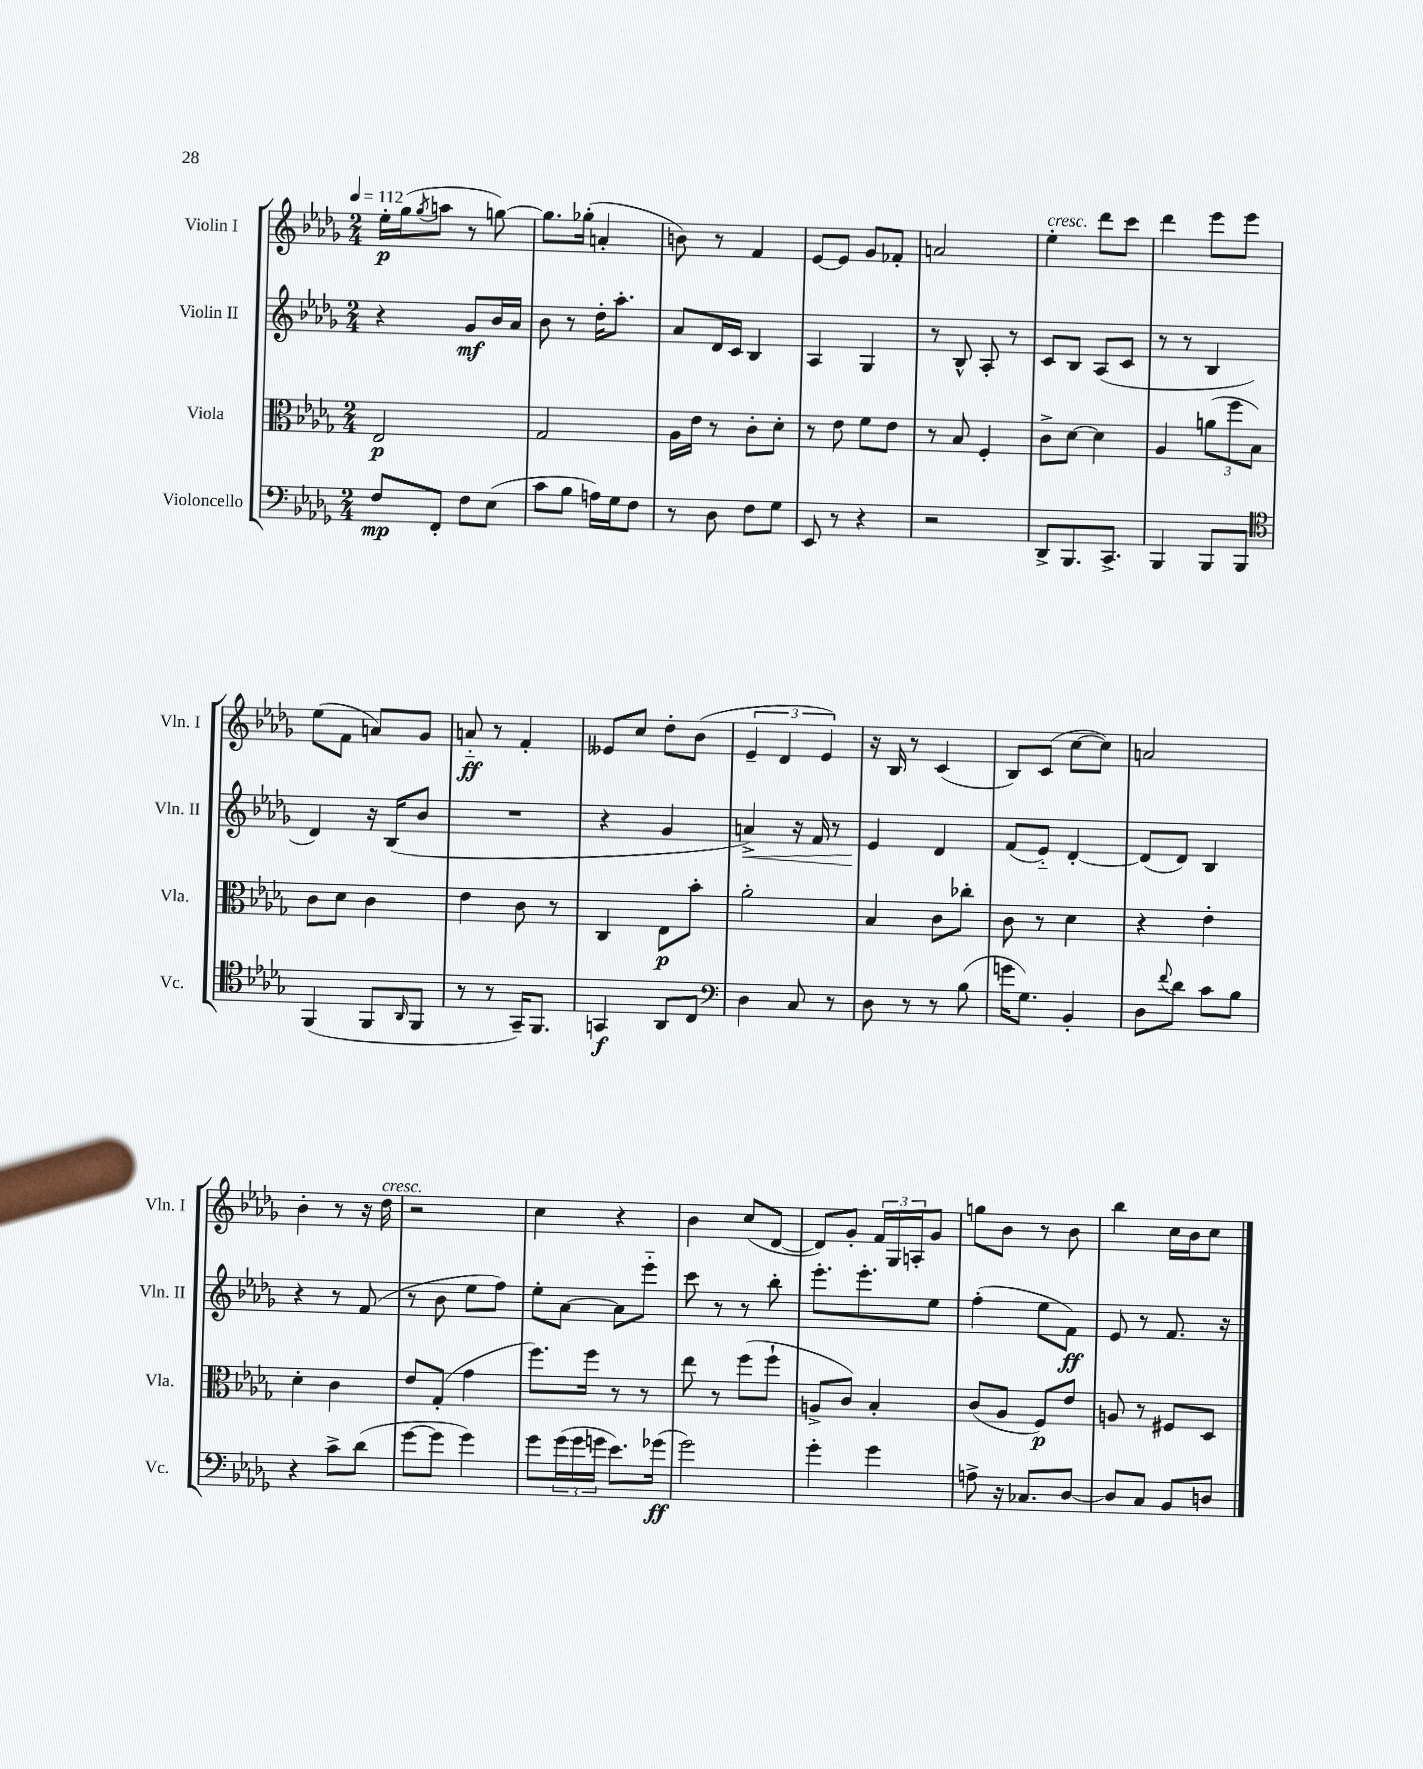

**kern	**dynam	**kern	**dynam	**kern	**dynam	**kern	**dynam
*part4	*part4	*part3	*part3	*part2	*part2	*part1	*part1
*staff4	*staff4	*staff3	*staff3	*staff2	*staff2	*staff1	*staff1
*I"Violoncello	*	*I"Viola	*	*I"Violin II	*	*I"Violin I	*
*I'Vc.	*	*I'Vla.	*	*I'Vln. II	*	*I'Vln. I	*
*clefF4	*	*clefC3	*	*clefG2	*	*clefG2	*
*k[b-e-a-d-g-]	*	*k[b-e-a-d-g-]	*	*k[b-e-a-d-g-]	*	*k[b-e-a-d-g-]	*
*M2/4	*	*M2/4	*	*M2/4	*	*M2/4	*
*MM112	*	*MM112	*	*MM112	*	*MM112	*
=1	=1	=1	=1	=1	=1	=1	=1
8F/L	mp	2E-/	p	4r	.	16ee-'\LL	p
.	.	.	.	.	.	(16gg-\J	.
.	.	.	.	.	.	8qgg-/	.
8FF'/J	.	.	.	.	.	8aan\J	.
8F\L	.	.	.	8g-/L	mf	8r	.
(8E-\J	.	.	.	16b-/L	.	[8ggn\)	.
.	.	.	.	16a-/JJ	.	.	.
=2	=2	=2	=2	=2	=2	=2	=2
8c\L	.	2G-/	.	8b-\	.	8.gg\L]	.
8B-\J	.	.	.	8r	.	.	.
.	.	.	.	.	.	(16gg-X'\Jk	.
16An\LL)	.	.	.	16dd-'\KL	.	4an'/	.
16G-\J	.	.	.	8.aa-'\J	.	.	.
8F\J	.	.	.	.	.	.	.
=3	=3	=3	=3	=3	=3	=3	=3
8r	.	16A-\LL	.	8a-/L	.	8bn\)	.
.	.	16e-\JJ	.	.	.	.	.
8D-\	.	8r	.	16d-/L	.	8r	.
.	.	.	.	16c/JJ	.	.	.
8F\L	.	8c'\L	.	4B-/	.	4f/	.
8G-\J	.	8d-'\J	.	.	.	.	.
=4	=4	=4	=4	=4	=4	=4	=4
8EE-/	.	8r	.	4A-/	.	[8e-/L	.
8r	.	8e-\	.	.	.	8e-/J]	.
4r	.	8f\L	.	4G-/	.	8g-/L	.
.	.	8e-\J	.	.	.	8f-X'/J	.
=5	=5	=5	=5	=5	=5	=5	=5
2r	.	8r	.	8r	.	2an/	.
.	.	8B-/	.	8B-^^/	.	.	.
.	.	4F'/	.	8A-'/	.	.	.
.	.	.	.	8r	.	.	.
=6	=6	=6	=6	=6	=6	=6	=6
!	!	!	!	!	!	!LO:TX:a:i:t=cresc.	!
8DD-^/L	.	8c^\L	.	8c/L	.	4ee-'\	.
8.BBB-/	.	[8d-\J	.	8B-/J	.	.	.
.	.	4d-\]	.	(8A-/L	.	8ddd-\L	.
8.CC^/J	.	.	.	.	.	.	.
.	.	.	.	8c/J	.	8ccc\J	.
=7	=7	=7	=7	=7	=7	=7	=7
4BBB-/	.	4A-/	.	8r	.	4ddd-\	.
.	.	.	.	8r	.	.	.
8BBB-/L	.	(12an\L	.	4B-/	.	8eee-\L	.
.	.	12ff\	.	.	.	.	.
8BBB-/J	.	.	.	.	.	8eee-\J	.
.	.	12B-\J)	.	.	.	.	.
!!LO:LB:g=z
=8	=8	=8	=8	=8	=8	=8	=8
*clefC4	*	*	*	*	*	*	*
(4FF/	.	8c\L	.	4d-/)	.	(8ee-\L	.
.	.	8d-\J	.	.	.	8f\J	.
8FF/L	.	4c\	.	16r	.	8an/L)	.
.	.	.	.	(16B-/KL	.	.	.
16qqAA-/	.	.	.	.	.	.	.
8FF/J	.	.	.	8b-/J	.	8g-/J	.
=9	=9	=9	=9	=9	=9	=9	=9
8r	.	4e-\	.	2r	.	8an/	ff
8r	.	.	.	.	.	8r	.
16GG-~/KL)	.	8c\	.	.	.	4f'/	.
8.FF/J	.	.	.	.	.	.	.
.	.	8r	.	.	.	.	.
=10	=10	=10	=10	=10	=10	=10	=10
4GGn/	f	4C/	.	4r	.	8e--X/L	.
.	.	.	.	.	.	8cc/J	.
8AA-/L	.	8E-\L	p	4g-/	.	8dd-'\L	.
8C/J	.	8b-'\J	.	.	.	(8b-\J	.
=11	=11	=11	=11	=11	=11	=11	=11
*clefF4	*	*	*	*	*	*	*
!	!	!	!	!	!LO:HP:b	!	!
4D-\	.	2a-'\	.	4an^/)	<	6e-~/	.
.	.	.	.	.	.	6d-/	.
8C/	.	.	.	16r	.	.	.
.	.	.	.	16f/	.	.	.
.	.	.	.	.	.	6e-/)	.
8r	.	.	.	8r	.	.	.
=12	=12	=12	=12	=12	=12	=12	=12
8D-\	.	4B-/	.	4e-/	.	16r	.
.	.	.	.	.	.	16B-/	.
8r	.	.	.	.	.	8r	.
8r	.	8c\L	.	4d-/	[	(4c/	.
(8B-\	.	8cc-X'\J	.	.	.	.	.
=13	=13	=13	=13	=13	=13	=13	=13
16gn\KL	.	8c\	.	(8f/L	.	8B-/L)	.
8.G-\J)	.	.	.	.	.	.	.
.	.	8r	.	8e-/J)	.	(8c/J	.
4BB-'/	.	4d-\	.	[4d-'/	.	[8cc\L	.
.	.	.	.	.	.	8cc\J])	.
=14	=14	=14	=14	=14	=14	=14	=14
8D-\L	.	4r	.	(8d-/L]	.	2an/	.
8qqf/	.	.	.	.	.	.	.
8d-\J	.	.	.	8d-/J)	.	.	.
8c\L	.	4e-'\	.	4B-/	.	.	.
8B-\J	.	.	.	.	.	.	.
!!LO:LB:g=z
=15	=15	=15	=15	=15	=15	=15	=15
4r	.	4d-'\	.	4r	.	4b-'\	.
8c^\L	.	4c\	.	8r	.	8r	.
(8d-\J	.	.	.	(8f/	.	16r	.
!	!	!	!	!	!	!LO:TX:a:i:t=cresc.	!
.	.	.	.	.	.	16dd-\	.
=16	=16	=16	=16	=16	=16	=16	=16
[8g-\L	.	8e-/L	.	8r	.	2r	.
8g-\J]	.	(8G-'/J	.	8b-\	.	.	.
4g-\)	.	4g-\	.	8ee-\L	.	.	.
.	.	.	.	8ff\J)	.	.	.
=17	=17	=17	=17	=17	=17	=17	=17
8g-\L	.	8.ff\L)	.	8ee-'\L	.	4cc\	.
(24g-\L	.	.	.	[8a-\J	.	.	.
24g-\	.	.	.	.	.	.	.
.	.	16ff\Jk	.	.	.	.	.
24gn\JJ	.	.	.	.	.	.	.
8.e-\L)	.	8r	.	8a-\L]	.	4r	.
.	.	8r	.	8eee-\J	.	.	.
(16g-X\Jk	ff	.	.	.	.	.	.
=18	=18	=18	=18	=18	=18	=18	=18
2g-\)	.	8ee-\	.	8ccc\	.	4b-\	.
.	.	8r	.	8r	.	.	.
.	.	(8ff\L	.	8r	.	(8cc/L	.
.	.	8ff`\J	.	8bb-'\	.	[8d-/J	.
=19	=19	=19	=19	=19	=19	=19	=19
4g-'\	.	8An^/L	.	8.eee-'\L	.	8d-/L])	.
.	.	8c/J)	.	.	.	8g-'/J	.
.	.	.	.	8.eee-'\	.	.	.
4g-\	.	4B-'/	.	.	.	24f/LL	.
.	.	.	.	.	.	24G-/	.
.	.	.	.	.	.	24An'/J	.
.	.	.	.	8ee-\J	.	8g-/J	.
=20	=20	=20	=20	=20	=20	=20	=20
8An^\	.	(8c/L	.	(4ff'\	.	8ggn\L	.
16r	.	8A-/J	.	.	.	8b-\J	.
8.C-X/L	.	.	.	.	.	.	.
.	.	8F/L)	p	8ee-\L	.	8r	.
[8D-/J	.	8e-/J	.	8f\J)	ff	8b-\	.
=21	=21	=21	=21	=21	=21	=21	=21
8D-/L]	.	8An/	.	8e-/	.	4bb-\	.
8C/J	.	8r	.	8r	.	.	.
8BB-/L	.	8F#X/L	.	8.f/	.	16cc\LL	.
.	.	.	.	.	.	16b-\J	.
8Dn/J	.	8D-/J	.	.	.	8cc\J	.
.	.	.	.	16r	.	.	.
==	==	==	==	==	==	==	==
*-	*-	*-	*-	*-	*-	*-	*-
